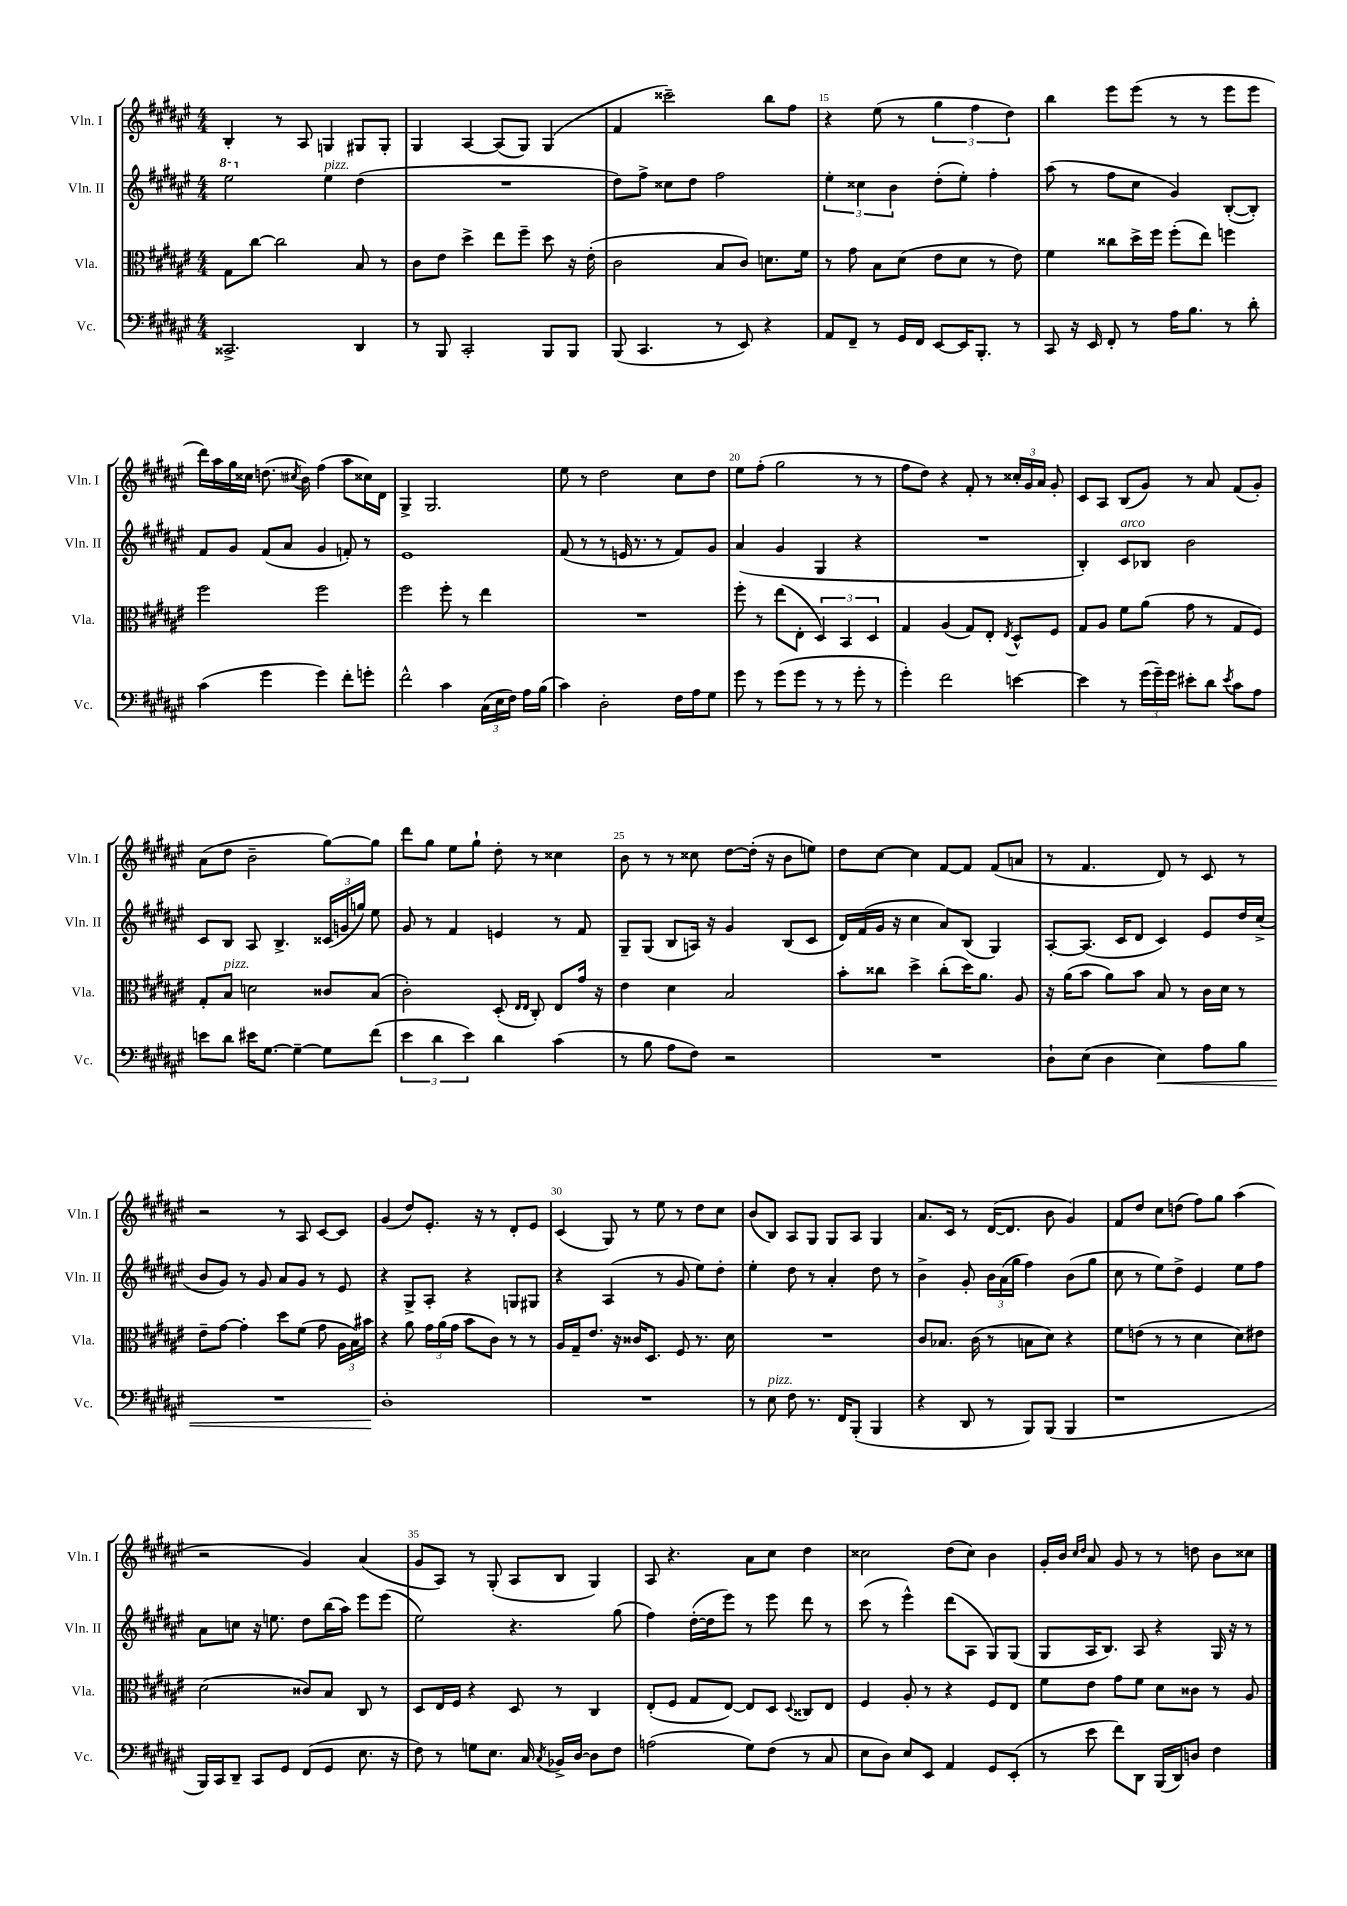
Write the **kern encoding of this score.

**kern	**kern	**kern	**kern
*staff4	*staff3	*staff2	*staff1
*clefF4	*clefC3	*clefG2	*clefG2
*k[f#c#g#d#a#e#]	*k[f#c#g#d#a#e#]	*k[f#c#g#d#a#e#]	*k[f#c#g#d#a#e#]
*M4/4	*M4/4	*M4/4	*M4/4
2.CC##^/	8G#\L	2eee#\	4B'/
.	[8cc#\J	.	.
.	2cc#\]	.	8r
.	.	.	8A#/
.	.	4ee#\	4G/
4DD#/	8B/	(4dd#\	8G#/L
.	8r	.	8G#'/J
=	=	=	=
8r	8c#\L	1r	4G#/
8BBB/	8e#\J	.	.
2CC#'/	4dd#^\	.	[4A#/
.	8ee#\L	.	(8A#/]L
.	8ff#~\J	.	8G#/J)
8BBB/L	8dd#\	.	(4G#/
8BBB/J	16r	.	.
.	(16e#'\	.	.
=	=	=	=
(8BBB/	2c#\	8dd#\L)	4f#/
4.CC#/	.	8ff#^\J	.
.	.	8cc##\L	2ccc##~\)
.	.	8dd#\J	.
8r	8B/L	2ff#\	.
8EE#/)	8c#/J)	.	.
4r	8.d\L	.	8bb\L
.	.	.	8ff#\J
.	16f#\Jk	.	.
=	=	=	=
8AA#/L	8r	6ee#'\	4r
8FF#~/J	8g#\	.	.
.	.	6cc##\	.
8r	8B\L	.	(8ee#\
.	.	6b\	.
16GG#/LL	(8d#\J	.	8r
16FF#/JJ	.	.	.
[8EE#/L	8e#\L	(8dd#'\L	6gg#\
16EE#/]K	8d#\J	8ee#'\J)	.
.	.	.	6ff#\
8.BBB'/J	.	.	.
.	8r	4ff#'\	.
.	.	.	6dd#\)
8r	8e#\)	.	.
=	=	=	=
8CC#/	4f#\	(8aa#\	4bb\
16r	.	8r	.
16EE#/	.	.	.
8FF#'/	8cc##\L	8ff#\L	8eee#\L
8r	16dd#^\L	8cc#\J	(8eee#\J
.	16ff#\JJ	.	.
16A#\LK	(8ff#'\L	4g#/)	8r
8.B\J	.	.	.
.	8ee#\J)	.	8r
8r	4ff\	([8B'/L	8eee#\L
8d#'\	.	8B'/]J)	8eee#\J
=	=	=	=
(4c#\	2ff#\	8f#/L	16ddd#\LL)
.	.	.	16aa#\
.	.	8g#/J	16gg#\
.	.	.	16cc##\JJ
4g#\	.	(8f#/L	(8.dd\
.	.	8a#/J	.
.	.	.	8qcc#/
.	.	.	16b\)
4g#\)	2ff#\	4g#/	(4ff#\
8f#'\L	.	8f'/)	8aa#\L
8g'\J	.	8r	16cc##\L)
.	.	.	16d#\JJ
=	=	=	=
2f#^^\	2ff#\	1e#	4G#^/
.	.	.	2.G#/
4c#\	8ff#'\	.	.
.	8r	.	.
(24C#\LL	4ee#\	.	.
24E#\	.	.	.
24F#\JJ)	.	.	.
16A#\LL	.	.	.
(16B\JJ	.	.	.
=	=	=	=
4c#\)	1r	(8f#/	8ee#\
.	.	8r	8r
2D#'\	.	8r	2dd#\
.	.	16e/	.
.	.	8.r	.
.	.	8r	.
16F#\LL	.	8f#/L)	8cc#\L
16A#\J	.	.	.
8G#\J	.	8g#/J	8dd#\J
=	=	=	=
8g#\	8ff#'\	(4a#/	8ee#\L
8r	8r	.	(8ff#'\J
(8g#\L	(8ee#\L	4g#/	2gg#\
8g#\J	8E#'\J	.	.
8r	6D#/)	4G#/	.
8r	.	.	.
.	6BB/	.	.
8g#'\	.	4r	8r
.	6D#/	.	.
8r	.	.	8r
=	=	=	=
4g#'\)	4G#/	1r	8ff#\L
.	.	.	8dd#\J)
2f#\	(4A#/	.	4r
.	8G#/L)	.	8f#'/
.	8E#'/J	.	8r
.	8qE#/	.	.
[4e\	8D#^^/L	.	24cc##'/LL
.	.	.	24g#/
.	.	.	24a#/JJ
.	8F#/J	.	8g#'/
=	=	=	=
4e\]	8G#/L	4B'/)	8c#/L
.	8A#/J	.	8A#/J
8r	8f#\L	8c#/L	(8B/L
(24g#\LL	(8a#\J	8B-/J	8g#/J)
24g#~\)	.	.	.
24g#\JJ	.	.	.
8e#'\L	8g#\	2b\	8r
8d#\J	8r	.	8a#/
8qe#/	.	.	.
8c#\L	8G#/L	.	(8f#/L
8A#\J	8F#/J)	.	8g#'/J)
=	=	=	=
8e\L	8G#'/L	8c#/L	(8a#\L
8d#\J	8B/J	8B/J	8dd#\J
16e#\LK	2d\	8A#/	2b~\
[8.G#\J	.	.	.
.	.	4.B^/	.
4G#~\_	.	.	.
8G#\]L	8c##/L	(24c##/LL	[8gg#\L)
.	.	24g/	.
.	.	24gg/JJ)	.
(8f#\J	(8B/J	8ee#\	8gg#\]J
=	=	=	=
6e#\	2c#'\)	8g#/	8ddd#\L
.	.	8r	8gg#\J
6d#\	.	.	.
.	.	4f#/	8ee#\L
6e#\)	.	.	.
.	.	.	8gg#`\J
4d#\	(8D#'/	4e/	8dd#'\
.	16qqE#/LL	.	.
.	16qqE#/JJ	.	.
.	8C#'/)	.	8r
(4c#\	8E#/L	8r	4cc##\
.	16g#/Jk	8f#/	.
.	16r	.	.
=	=	=	=
8r	4e#\	8G#~/L	8b\
8B\	.	(8G#/J	8r
8A#\L	4d#\	8B/L	8r
8F#\J)	.	16A/Jk)	8cc##\
.	.	16r	.
2r	2B/	4g#/	[8dd#\L
.	.	.	(16dd#'\]Jk
.	.	.	16r
.	.	(8B/L	8b\L
.	.	8c#/J	8ee\J)
=	=	=	=
1r	8b'\L	16d#/LL)	8dd#\L
.	.	(16f#/	.
.	8cc##\J	16g#/JJ	[8cc#\J
.	.	16r	.
.	4dd#^\	4cc#\	4cc#\]
.	(8cc##'\L	8a#/L)	[8f#/L
.	16dd#\K)	(8B/J	8f#/]J
.	8.a#\J	.	.
.	.	4G#/)	(8f#/L
.	8A#/	.	8a/J
=	=	=	=
8D#`\L	16r	[8A#'/L	8r
.	(16a#\LK	.	.
(8E#\J	8b\J	(8.A#/]J	4.f#/
4D#\	8a#\L)	.	.
.	.	16c#/LK	.
.	8b\J	8d#/J	.
4E#\)	8B/	4c#/)	8d#/)
.	8r	.	8r
8A#\L	16c#\LL	8e#/L	8c#/
.	16d#\JJ	.	.
8B\J	8r	16dd#/L	8r
.	.	(16cc#^/JJ	.
=	=	=	=
1r	8e#~\L	8b/L	2r
.	[8g#\J	8g#/J)	.
.	4g#'\]	8r	.
.	.	8g#/	.
.	8dd#\L	8a#/L	8r
.	(8f#\J	8g#/J	8A#/
.	8g#\	8r	[8c#/L
.	24A#\LL	8e#/	8c#/]J
.	24B\)	.	.
.	24b#\JJ	.	.
=	=	=	=
1D#'	4r	4r	(4g#/
.	8a#\	8G#^/L	8dd#/L)
.	24g#\LL	8A#'/J	8.e#'/J
.	(24a#\	.	.
.	24g#\JJ	.	.
.	8b\L	4r	.
.	.	.	16r
.	8c#\J)	.	8r
.	8r	8G/L	8d#'/L
.	8r	8G#/J	8e#/J
=	=	=	=
1r	16A#/LL	4r	(4c#/
.	16G#~/J	.	.
.	8.e#/J	.	.
.	.	(4A#/	8G#/)
.	16r	.	.
.	16c##/LK	.	8r
.	8.D#/J	.	.
.	.	8r	8ee#\
.	8F#/	8g#/	8r
.	8.r	8ee#\L)	8dd#\L
.	.	8dd#'\J	8cc#\J
.	16d#\	.	.
=	=	=	=
8r	1r	4ee#'\	(8b/L
8E#\	.	.	8B/J)
8F#\	.	8dd#\	8A#/L
8.r	.	8r	8G#/J
.	.	4a#'/	8G#/L
16FF#/LK	.	.	.
(8BBB'/J	.	.	8A#/J
4BBB/	.	8dd#\	4G#/
.	.	8r	.
=	=	=	=
4r	8c#/L	4b^\	8.a#/L
.	8.B-/J	.	.
.	.	.	16c#/Jk
8DD#/	.	8g#'/	8r
.	(16c#\	.	.
8r	8r	24b\LL	([16d#/LK
.	.	(24a#\	.
.	.	.	8.d#/]J
.	.	24gg#\JJ	.
8BBB/L)	8B\L	4ff#\)	.
(8BBB/J	8d#\J)	.	8b\
4BBB/	4r	(8b\L	4g#/)
.	.	8gg#\J	.
=	=	=	=
1r	8f#\L	8cc#\	8f#/L
.	(8e\J	8r	8dd#/J
.	8r	8ee#\L)	8cc#\L
.	8r	8dd#^\J	(8dd\J
.	4d#\	4e#/	8ff#\L)
.	.	.	8gg#\J
.	8d#\L)	8ee#\L	(4aa#\
.	8e#\J	8ff#\J	.
=	=	=	=
16BBB/LL)	(2d#\	8a#\L	2r
16CC#/J	.	.	.
8DD#~/J	.	8cc\J	.
8CC#/L	.	16r	.
.	.	8.ee\	.
8GG#/J	.	.	.
(8FF#/L	8c##/L)	8dd#\L	4g#/)
8GG#/J	8B/J	(16bb\L	.
.	.	16aa#\JJ)	.
8.E#\	8C#/	8eee#\L	(4a#/
.	8r	(8eee#\J	.
16r	.	.	.
=	=	=	=
8F#\)	8D#/L	2ee#\)	8g#/L
8r	16E#/L	.	8A#/J)
.	16F#/JJ	.	.
8G\L	4r	.	8r
8.E#\J	.	.	(8G#'/
.	8D#/	4.r	8A#/L
16C#/	.	.	.
8qC#/	.	.	.
16BB-^/LL	8r	.	8B/J
[16D#/JJ	.	.	.
8D#\]L	4C#/	.	4G#/)
8F#\J	.	(8gg#\	.
=	=	=	=
(2A\	(8E#'/L	4ff#\)	8A#/
.	8F#/J	.	4.r
.	8G#/L	([16dd#'\LL	.
.	.	16dd#\]J	.
.	[8E#/J)	8eee#\J)	.
8G#\L)	8E#/]L	8r	8a#\L
(8F#\J	8D#/J	8eee#\	8cc#\J
.	8qqD#/	.	.
8r	8C##/L	8ddd#\	4dd#\
8C#/	8E#/J	8r	.
=	=	=	=
8E#\L	4F#/	(8ccc#\	2cc##\
8D#\J)	.	8r	.
8E#/L	8A#'/	4eee#^^\)	.
8EE#/J	8r	.	.
4AA#/	4r	(8ddd#\L	(8dd#\L
.	.	8A#\J	8cc##\J)
8GG#/L	8F#/L	8G#/L)	4b\
(8EE#'/J	8E#/J	(8G#/J	.
=	=	=	=
8r	8f#\L	8G#/L	16g#'/LL
.	.	.	16b/JJ
.	.	.	16qqcc#/LL
.	.	.	16qqdd#/JJ
8e#\	8e#\J	16A#/K	8a#/
.	.	8.B/J)	.
8f#\L)	8g#\L	.	8g#/
8DD#\J	8f#\J	8A#/	8r
(16BBB/LL	8d#\L	4r	8r
16DD#/J)	.	.	.
8D/J	8c##\J	.	8dd\
4F#\	8r	16G#/	8b\L
.	.	16r	.
.	8A#/	8r	8cc##\J
==	==	==	==
*-	*-	*-	*-
